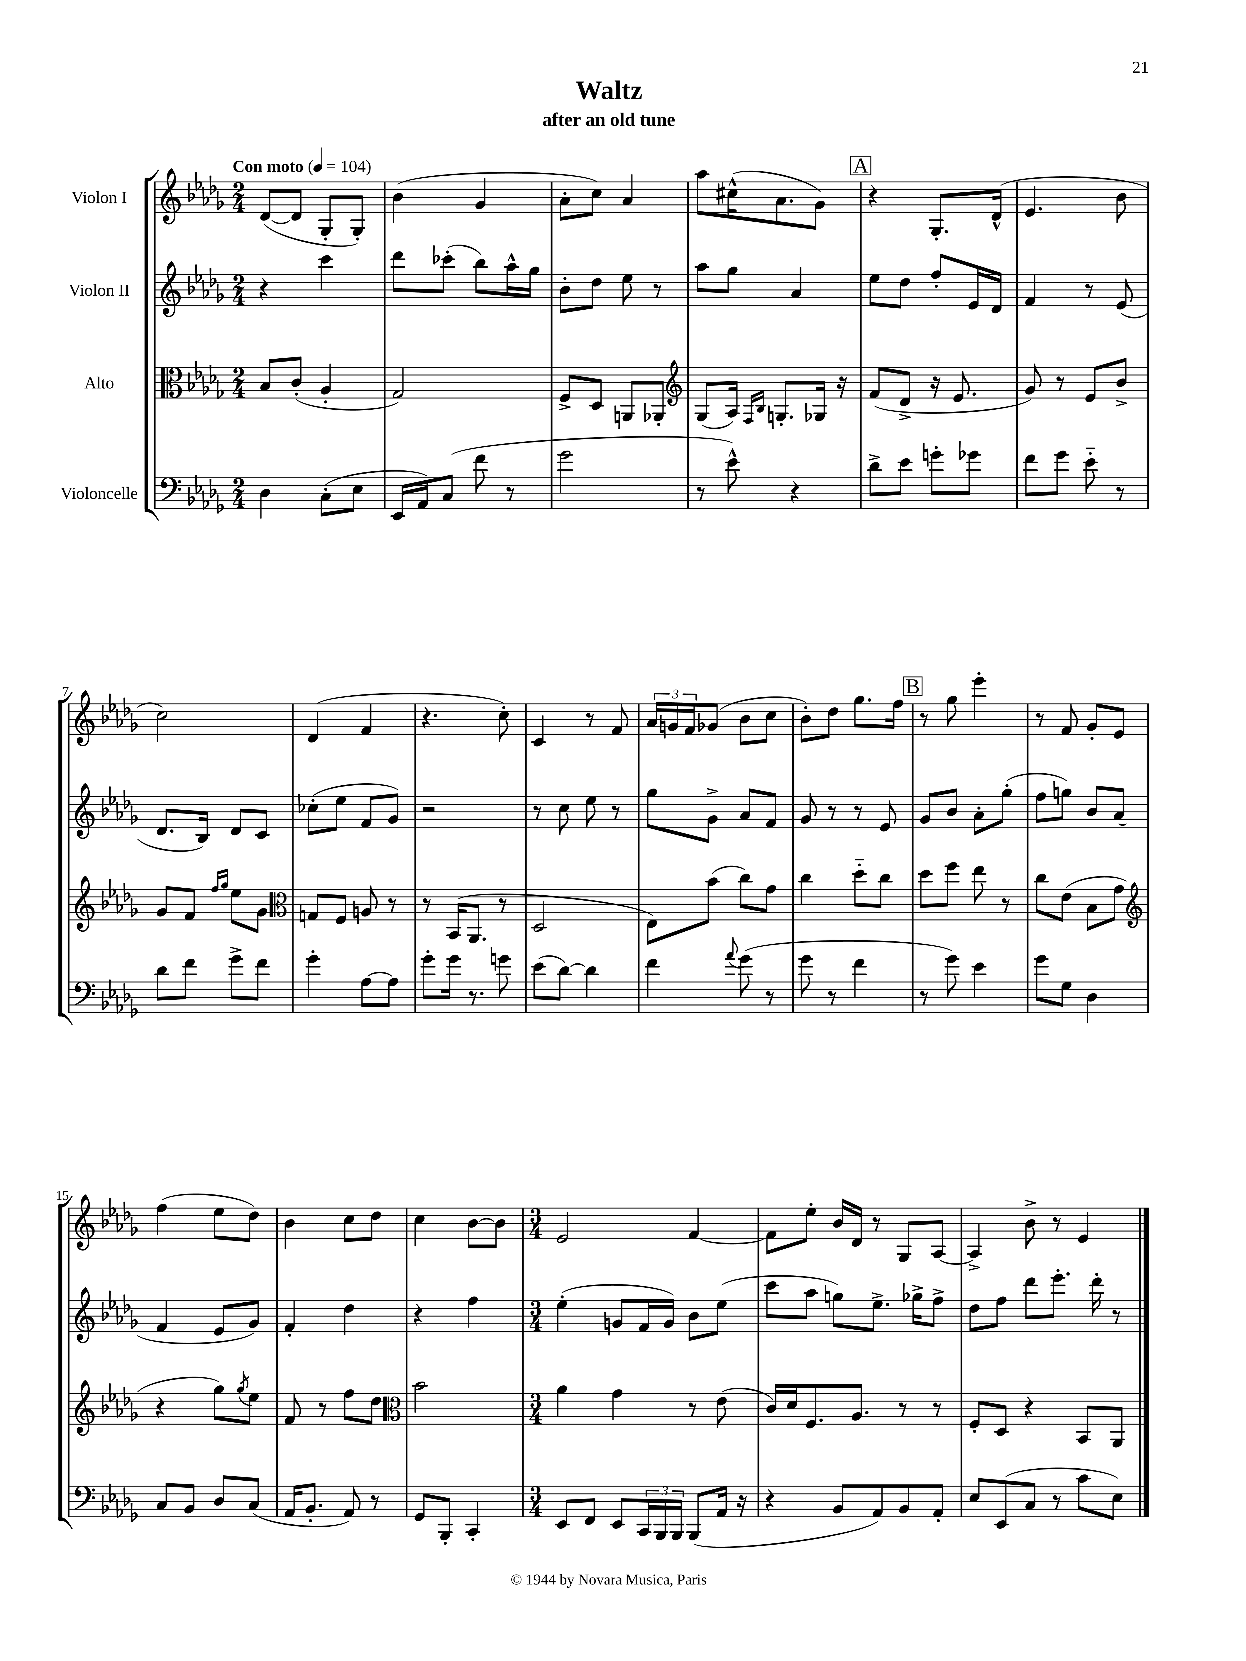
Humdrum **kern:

**kern	**kern	**kern	**kern
*staff4	*staff3	*staff2	*staff1
*clefF4	*clefC3	*clefG2	*clefG2
*k[b-e-a-d-g-]	*k[b-e-a-d-g-]	*k[b-e-a-d-g-]	*k[b-e-a-d-g-]
*M2/4	*M2/4	*M2/4	*M2/4
*MM104	*MM104	*MM104	*MM104
4D-	8B-	4r	([8d-
.	(8c'	.	8d-]
(8C'	4A-'	4ccc	8G-'
8E-	.	.	8G-')
=	=	=	=
16EE-	2G-)	8ddd-	(4b-
16AA-)	.	.	.
(8C	.	(8ccc-'	.
8f	.	8bb-)	4g-
8r	.	16aa-^^	.
.	.	16gg-	.
=	=	=	=
2g-	8F^	8b-'	8a-'
.	8D-	8dd-	8cc)
.	8AA	8ee-	4a-
.	8AA-'	8r	.
=	=	=	=
*	*clefG2	*	*
8r	(8G-	8aa-	8aa-
8e-^^)	16A-)	8gg-	(16cc#^^
.	16qqF	.	.
.	16qqB-	.	.
.	8.G'	.	8.a-
4r	.	4a-	.
.	16G-	.	8g-)
.	16r	.	.
=	=	=	=
8d-^	(8f	8ee-	4r
8e-	8d-^	8dd-	.
8g'	16r	8ff'	8.G-'
.	8.e-	.	.
8g-	.	16e-	.
.	.	16d-	(16d-^^
=	=	=	=
8f	8g-)	4f	4.e-
8g-	8r	.	.
8e-'~	8e-	8r	.
8r	8b-^	(8e-	8b-
=	=	=	=
8d-	8g-	8.d-	2cc)
8f	8f	.	.
.	.	16B-)	.
.	16qqff	.	.
.	16qqgg-	.	.
8g-^	8ee-	8d-	.
8f	8g-	8c	.
=	=	=	=
*	*clefC3	*	*
4g-'	8G	(8cc-'	(4d-
.	8F	8ee-	.
[8A-	8A	8f	4f
8A-]	8r	8g-)	.
=	=	=	=
8g-'	8r	2r	4.r
16g-	(16BB-	.	.
8.r	8.AA-	.	.
8g	8r	.	8cc')
=	=	=	=
(8e-	2D-	8r	4c
[8d-)	.	8cc	.
4d-]	.	8ee-	8r
.	.	8r	8f
=	=	=	=
4f	8E-)	8gg-	24a-
.	.	.	24g
.	.	.	24f
.	(8b-	8g-^	(8g-
8qqa-	.	.	.
(8g-	8cc)	8a-	8b-
8r	8g-	8f	8cc
=	=	=	=
8g-	4cc	8g-	8b-')
8r	.	8r	8dd-
4f	8dd-'~	8r	8.gg-
.	8cc	8e-	.
.	.	.	16ff
=	=	=	=
8r	8dd-	8g-	8r
8g-)	8ff	8b-	8gg-
4e-	8ee-	8a-'	4eee-'
.	8r	(8gg-'	.
=	=	=	=
8g-	8cc	8ff	8r
8G-	(8e-	8gg)	8f
4D-	8B-	8b-	8g-'
.	8g-	(8a-	8e-
=	=	=	=
*	*clefG2	*	*
8C	4r	4f	(4ff
8BB-	.	.	.
8D-	8gg-)	8e-	8ee-
.	8qgg-	.	.
(8C	8ee-	8g-)	8dd-)
=	=	=	=
16AA-	8f	4f'	4b-
8.BB-'	.	.	.
.	8r	.	.
8AA-)	8ff	4dd-	8cc
8r	8dd-	.	8dd-
=	=	=	=
*	*clefC3	*	*
8GG-	2b-	4r	4cc
8BBB-'	.	.	.
4CC'	.	4ff	[8b-
.	.	.	8b-]
=	=	=	=
*M3/4	*M3/4	*M3/4	*M3/4
8EE-	4a-	(4ee-'	2e-
8FF	.	.	.
8EE-	4g-	8g	.
24CC	.	16f	.
24BBB-	.	.	.
.	.	16g)	.
24BBB-	.	.	.
(8BBB-	8r	8b-	[4f
16AA-	(8e-	(8ee-	.
16r	.	.	.
=	=	=	=
4r	16c)	8ccc	8f]
.	16d-	.	.
.	8.F	8aa-	8ee-'
8BB-	.	8gg)	16b-
.	8.A-	.	16d-
8AA-)	.	8.ee-^	8r
8BB-	8r	.	8G-
.	.	16gg-^	.
8AA-'	8r	8ff^	[8A-
=	=	=	=
8E-	8F'	8dd-	4A-^]
(8EE-	8D-	8ff	.
8C	4r	8ddd-	8b-^
8r	.	8.eee-'	8r
8c	8BB-	.	4e-
.	.	16ddd-'	.
8E-)	8AA-	8r	.
==	==	==	==
*-	*-	*-	*-
